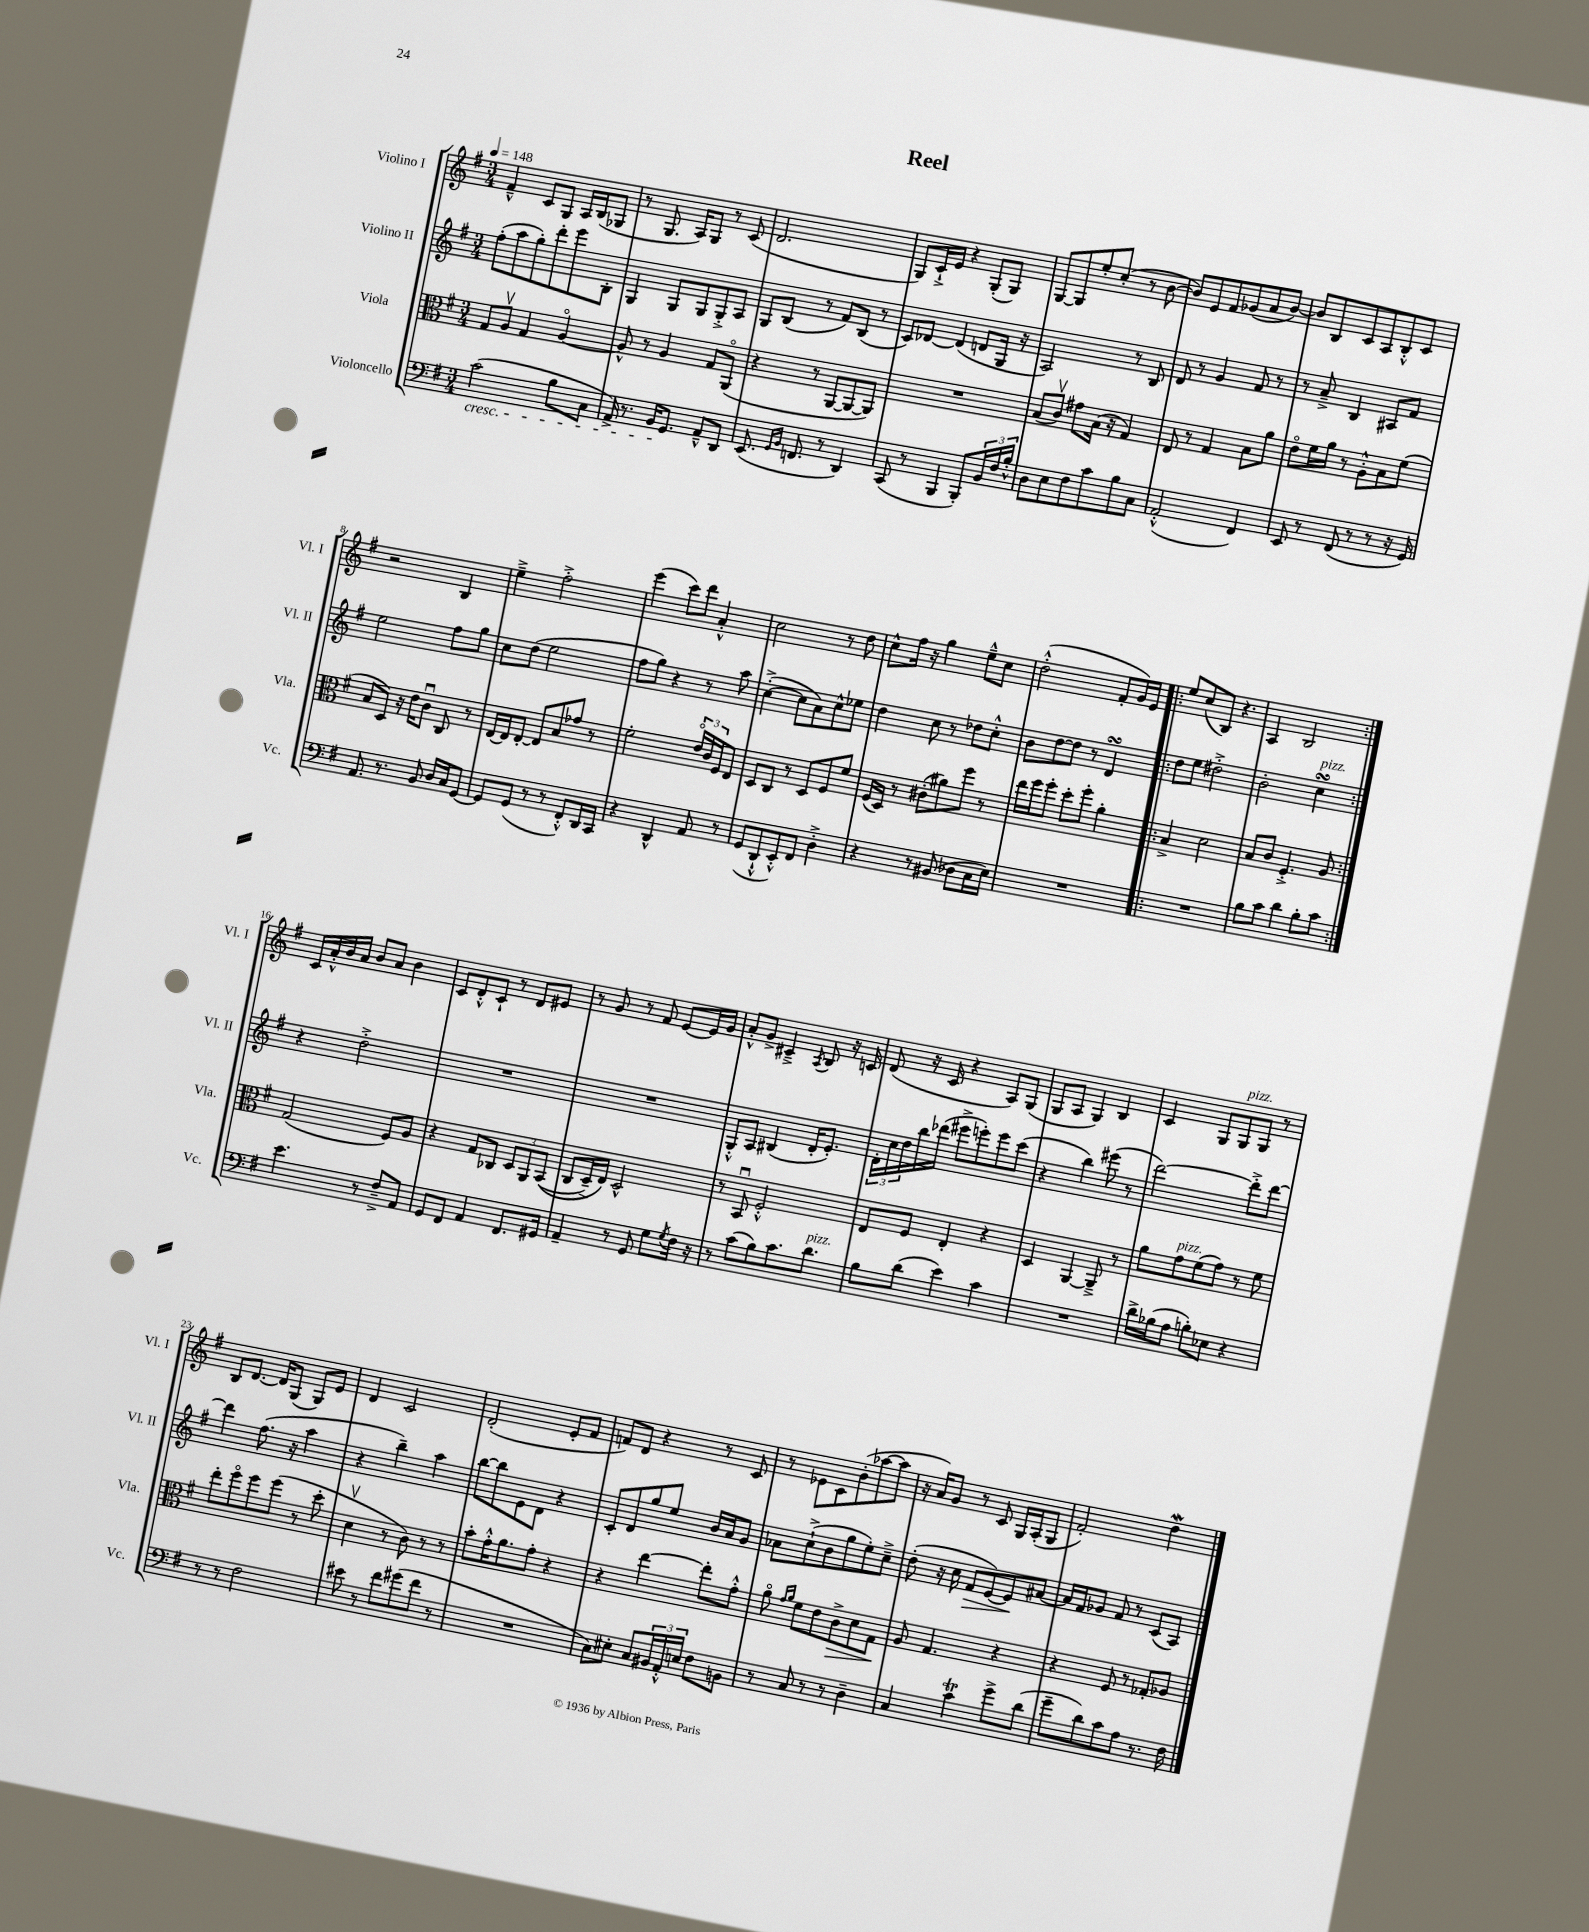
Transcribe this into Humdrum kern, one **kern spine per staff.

**kern	**kern	**dynam	**kern	**dynam	**kern
*part4	*part3	*part3	*part2	*part2	*part1
*staff4	*staff3	*staff3	*staff2	*staff2	*staff1
*I"Violoncello	*I"Viola	*	*I"Violino II	*	*I"Violino I
*I'Vc.	*I'Vla.	*	*I'Vl. II	*	*I'Vl. I
*clefF4	*clefC3	*	*clefG2	*	*clefG2
*k[f#]	*k[f#]	*	*k[f#]	*	*k[f#]
*M3/4	*M3/4	*	*M3/4	*	*M3/4
*MM148	*MM148	*	*MM148	*	*MM148
=1	=1	=1	=1	=1	=1
!LO:TX:b:i:t=cresc.	!	!	!	!	!
(2c\	8G/L	.	(8ff#'\L	.	4f#~^^/
.	8Av/J	.	8aa\	.	.
.	4G/	.	8gg'\)	.	8c/L
.	.	.	8ddd'\	.	8G/J
8B\L	[4A/	.	8eee\	.	16A/LL
.	.	.	.	.	(16B/J
8C\J	.	.	8B'\J	.	8G-X/J
=2	=2	=2	=2	=2	=2
16AA^/)	8A^^/]	.	4G/	.	8r
8.r	.	.	.	.	.
.	8r	.	.	.	8.G/
16BB/KL	4A/	.	8G/L	.	.
8.GG/J	.	.	.	.	16A/KL)
.	.	.	8G/	.	8G/J
8AA~^^/L	8G/L	.	8G'^/	.	8r
8DD/J	(8AA/J	.	8A/J	.	(8c/
=3	=3	=3	=3	=3	=3
(8.EE/	4r	.	8G/L	.	2.d/
.	.	.	(8B/J	.	.
16qqGG/LL	.	.	.	.	.
16qqBB/JJ	.	.	.	.	.
8.FFn/	.	.	.	.	.
.	8r	.	8r	.	.
8r	[8AA/L	.	8f#/L)	.	.
4DD/)	8AA/_	.	(8B/J	.	.
.	8AA/J])	.	8r	.	.
=4	=4	=4	=4	=4	=4
(8CC/	2.r	.	8c/L)	.	8G/L)
8r	.	.	[8d-X/J	.	16c`^/L
.	.	.	.	.	16e/JJ
4BBB/	.	.	(4d-/]	.	4r
8BBB'/L)	.	.	8dn/L	.	(8G'/L
24BB/L	.	.	16G/Jk	.	8G/J)
24F#/	.	.	.	.	.
.	.	.	16r	.	.
24B'^^/JJ	.	.	.	.	.
=5	=5	=5	=5	=5	=5
8D\L	(8B/L	.	2A/)	.	[8G/L
8E\	8cv/J)	.	.	.	8G/]
8F#\	8g#X\L	.	.	.	8ee'/
8c\	(16B\Jk	.	.	.	(8cc'/J
.	16r	.	.	.	.
8B\	4G/)	.	8r	.	8r
8C\J	.	.	8B/	.	[8b\
=6	=6	=6	=6	=6	=6
(2AA'^^/	8E/	.	8d/	.	8b/L])
.	8r	.	8r	.	8e/
.	4G/	.	4g/	.	8f#/
.	.	.	.	.	(8g-X/
4FF#/)	8B\L	.	8f#/	.	8a/
.	8a\J	.	8r	.	[8b/J)
=7	=7	=7	=7	=7	=7
8EE/	8e\L	.	8r	.	8b/L]
8r	16f#\L	.	8a~^/	.	8B/
.	16a\JJ	.	.	.	.
(8FF#/	8r	.	4B/	.	8c/
8r	8A'^^\L	.	.	.	8A/
8r	8B\	.	8A#X/L	.	8B'^^/
16r	(8f#\J	.	8f#/J	.	8c/J
16GG/)	.	.	.	.	.
!!LO:LB:g=z
=8	=8	=8	=8	=8	=8
8.AA/	8B/L	.	2ee\	.	2r
.	8D/J)	.	.	.	.
8.r	.	.	.	.	.
.	16r	.	.	.	.
.	16e\KL	.	.	.	.
8BB/	8cu\J	.	.	.	.
16D/LL	8C/	.	8ff#\L	.	4B/
16C/J	.	.	.	.	.
[8GG/J	8r	.	8gg\J	.	.
=9	=9	=9	=9	=9	=9
8GG/L]	[16E/LL	.	8cc\L	.	4ee~^\
.	16E/J]	.	.	.	.
(8GG/J	[8E'/J	.	(8dd\J	.	.
8r	8E/L]	.	2ee\	.	2ff#'^\
8r	8B/	.	.	.	.
8FF#'^^/L)	8g-X/J	.	.	.	.
16DD/L	8r	.	.	.	.
16CC/JJ	.	.	.	.	.
=10	=10	=10	=10	=10	=10
4r	2f#'\	.	8ff#\L	.	(4eee\
.	.	.	8gg\J)	.	.
4DD^^/	.	.	4r	.	8ccc\L)
.	.	.	.	.	8ddd\J
8AA/	24e/LL	.	8r	.	4a'^^/
.	24c/	.	.	.	.
.	24F#/J	.	.	.	.
8r	8E/J	.	8aa\	.	.
=11	=11	=11	=11	=11	=11
(8GG/L	8D/L	.	([4cc'^\	.	2cc\
8DD`^^/	8C/J	.	.	.	.
8EE'^^/)	8r	.	8cc\L]	.	.
8FF#/J	8D/L	.	8a\)	.	.
4D'^\	8F#/	.	8cc^^\	.	8r
.	8f#/J	.	8ee-X\J	.	8dd\
=12	=12	=12	=12	=12	=12
4r	(16F#/LL	.	4dd\	.	8cc^^\L
.	16D/JJ)	.	.	.	.
.	8r	.	.	.	16ff#\Jk
.	.	.	.	.	16r
8r	(8c#X'\L	.	8cc\	.	4gg\
(8BB#X/	8a#X\)	.	8r	.	.
8D-X\L	8ff#\J	.	8dd-X\L	.	8ee~^^\L
16C\L	8r	.	8cc'^^\J	.	8cc\J
16E\JJ)	.	.	.	.	.
=13	=13	=13	=13	=13	=13
2.r	16ee\LL	.	8b\L	.	(2dd'^^\
.	16ff#\J	.	.	.	.
.	8ff#'\J	.	[8dd\	.	.
.	8dd'\L	.	8dd\J]	.	.
.	8ff#'\J	.	8r	.	.
.	4a'\	.	4dsSSS/	.	8f#'/L
.	.	.	.	.	16g/L)
.	.	.	.	.	16e/JJ
=14!|:	=14!|:	=14!|:	=14!|:	=14!|:	=14!|:
2.r	4B^/	.	8dd\L	.	8ee/L
.	.	.	8ee\J	.	(8cc/
.	2d\	.	2dd#X'^\	.	8B/J)
.	.	.	.	.	4.r
=15	=15	=15	=15	=15	=15
8B\L	8B/L	.	2b'\	.	4A/
8c\J	8c/J	.	.	.	.
4d\	4.F#'^/	.	.	.	2B/
!	!	!	!LO:TX:a:i:t=pizz.	!	!
8B'\L	.	.	4ccsSSs\	.	.
8c\J	8A/	.	.	.	.
!!LO:LB:g=z
=16:|!	=16:|!	=16:|!	=16:|!	=16:|!	=16:|!
4.e\	(2G/	.	4r	.	16c/LL
.	.	.	.	.	16a'^^/
.	.	.	.	.	16b/
.	.	.	.	.	16a/JJ
.	.	.	2dd'^\	.	8b/L
8r	.	.	.	.	8a/J
8F#~^/L	8F#/L)	.	.	.	4b\
8AA/J	8A/J	.	.	.	.
=17	=17	=17	=17	=17	=17
8GG/L	4r	.	2.r	.	8c/L
8FF#/J	.	.	.	.	8d'^^/
4AA/	8G/L	.	.	.	8c`/J
.	8C-X/J	.	.	.	8r
8.FF#/L	12D/L	.	.	.	8d/L
.	12AA/	.	.	.	.
.	.	.	.	.	8e#X/J
.	((12BB/J	.	.	.	.
16GG#X/Jk	.	.	.	.	.
=18	=18	=18	=18	=18	=18
4AA~/	8C/L	.	2.r	.	8r
.	16D~^/L)	.	.	.	8g/
.	16E/JJ)	.	.	.	.
8r	2D^^/	.	.	.	8r
8GG/	.	.	.	.	8f#/
8G\L	.	.	.	.	[8e/L
8qG/	.	.	.	.	.
16F#\Jk	.	.	.	.	16e/L]
16r	.	.	.	.	16g/JJ
=19	=19	=19	=19	=19	=19
8r	8r	.	8G'^^/L	.	8a'^^/L
(8c\L	8BBu/	.	8A/J	.	8g^/J
8B\)	2F#'^^/	.	(4B#X/	.	4c#X~^/
8.c\	.	.	.	.	.
.	.	.	.	.	8qA/
.	.	.	16d'/KL	.	8B/
!LO:TX:a:i:t=pizz.	!	!	!	!	!
8.d\J	.	.	8.e'/J)	.	.
.	.	.	.	.	16r
.	.	.	.	.	16cn/
=20	=20	=20	=20	=20	=20
8B\L	8E/L	.	24d'\LL	.	(8d/
.	.	.	24cc\	.	.
.	.	.	24dd\	.	.
(8d\J	8F#/J	.	16bb\	.	16r
.	.	.	(16ddd-X\JJ	.	16c/
4e\)	4E'/	.	8eee#X^\L	.	4r
.	.	.	8eeen'\)	.	.
4c\	4r	.	8eee\	.	8A/L)
.	.	.	(8ccc\J	.	(8G/J
=21	=21	=21	=21	=21	=21
2.r	4D/	.	4r	.	8G/L
.	.	.	.	.	8A/J
.	[4AA/	.	4bb\)	.	4G/)
.	8AA~^/]	.	(8eee#X\	.	4B/
.	8r	.	8r	.	.
=22	=22	=22	=22	=22	=22
16d^\LL	8a\L	.	[2ddd\)	.	4c/
(16B-X\J	.	.	.	.	.
!	!LO:TX:a:i:t=pizz.	!	!	!	!
8A\J	8g\	.	.	.	.
8Bn'\L)	(8f#\	.	.	.	8G/L
!	!	!	!	!	!LO:TX:a:i:t=pizz.
8E-X\J	8g\J)	.	.	.	8G/
4r	8r	.	8ddd'^\L]	.	8G/J
.	8f#\	.	[8ddd\J	.	8r
!!LO:LB:g=z
=23	=23	=23	=23	=23	=23
8r	8ee'\L	.	4ddd\]	.	8B/L
8r	8ff#\	.	.	.	[8.d/J
2F#\	8ff#\	.	(8.ff#\	.	.
.	.	.	.	.	16d/KL]
.	(8ff#\J	.	.	.	(8G/J
.	.	.	16r	.	.
.	8r	.	4aa\	.	8G/L)
.	8dd'\	.	.	.	8e/J
=24	=24	=24	=24	=24	=24
8e#X\	4dv\	.	4r	.	4d/
8r	.	.	.	.	.
8f#\L	8r	.	4bb~\)	.	2c/
(8g#X\	8c\)	.	.	.	.
8f#\J	8r	.	4aa\	.	.
8r	8r	.	.	.	.
=25	=25	=25	=25	=25	=25
2.r	8b'\L	.	[8bb\L	.	(2d'/
.	16g'^^\K	.	8bb\]	.	.
.	8.a\	.	.	.	.
.	.	.	8e\	.	.
.	8g'\J	.	8d\J	.	.
.	4r	.	4r	.	8e'/L
.	.	.	.	.	8f#/J
=26	=26	=26	=26	=26	=26
8C\L)	4r	.	8c'/L	.	8fn/L)
8E#X'\J	.	.	8d/	.	8d/J
8C/L	[4ee\	.	8gg/	.	4r
24BB#X/L	.	.	8ee/J	.	.
24AA'^^/	.	.	.	.	.
24En/JJ	.	.	.	.	.
8F#\L	8ee'\L]	.	16b/LL	.	8r
.	.	.	16a/J	.	.
8BBn\J	8g'^^\J	.	8g/J	.	8c/
=27	=27	=27	=27	=27	=27
8r	8a\	.	8a-X\L	.	8r
.	16qqg/LL	.	.	.	.
.	16qqa/JJ	.	.	.	.
8C/	8f#\L	.	(8cc`^\	.	8e-X\L
8r	8e\	.	8b\	.	8c\
!	!	!LO:HP:b	!	!	!
8r	8c^\	>	8gg\	.	(8b'\
4D~\	8d\	.	8ee'\)	.	[8aa-X\
.	8G\J	.	8cc~^\J	.	8aa-\J]
.	.	]	.	.	.
=28	=28	=28	=28	=28	=28
4C/	8A/	.	(8dd'\	.	16r
.	.	.	.	.	16a/KL)
.	4.G/	.	16r	.	8g/J
.	.	.	16cc\	.	.
!	!	!	!	!LO:HP:b	!
4cT\	.	.	8f#/L	>	8r
.	.	.	[8e/)	.	8c/
8g^\L	4r	.	8e/]	.	16G/LL
.	.	.	.	.	(16A'/J
(8d\J	.	.	[8a#X/J	]	8G/J
=29	=29	=29	=29	=29	=29
8g~\L	4r	.	16a#/LL]	.	2f#'/)
.	.	.	16f#/J	.	.
8d\)	.	.	8g-X/J	.	.
8c\	8F#/	.	8f#/	.	.
8A\J	8r	.	8r	.	.
8.r	8G-X'/L	.	(8c/L	.	4ddW\
.	8A-X/J	.	8A/J)	.	.
16F#\	.	.	.	.	.
==	==	==	==	==	==
*-	*-	*-	*-	*-	*-
